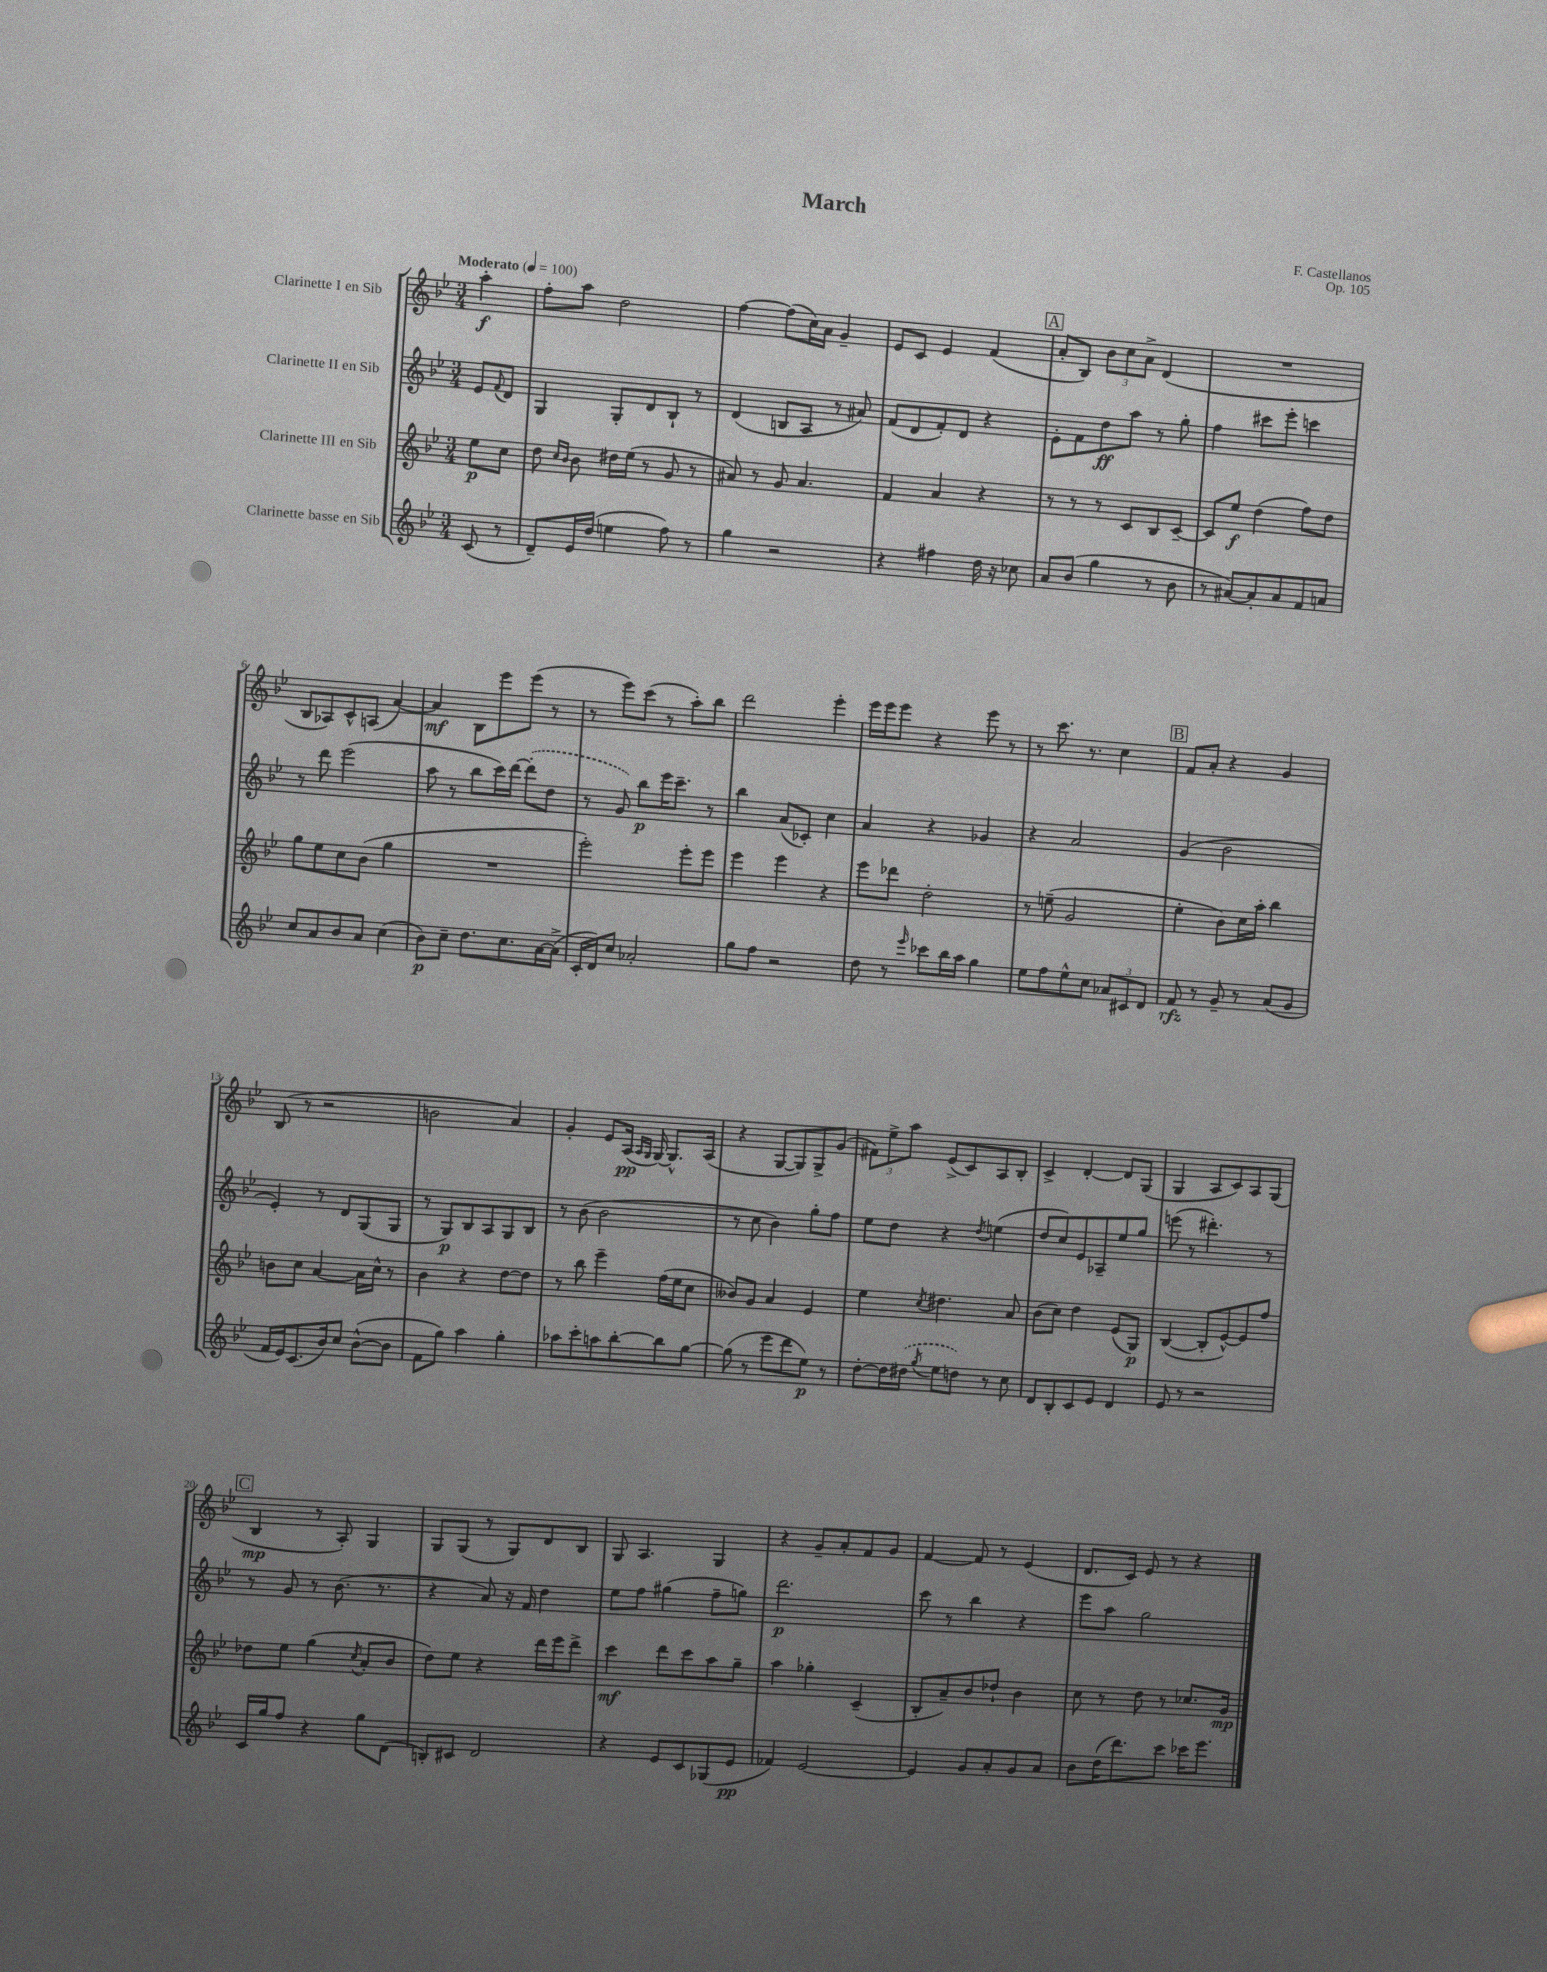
\header { title = "March" composer = "F. Castellanos" opus = "Op. 105" }
<<
\new StaffGroup <<
\new Staff = "s0" \with { instrumentName = "Clarinette I en Sib" } {
    \clef treble \key bes \major \numericTimeSignature \time 3/4 \partial 4 \tempo "Moderato" 4 = 100
    a''4-.\f |
    f''8-. a''8 d''2 |
    f''4~ f''8( c''16) a'16 g'4-- |
    ees'8 c'8 ees'4 f'4( |
    \mark \markup { \box "A" } a'8-. bes8) \tuplet 3/2 { bes'8 c''8 a'8-> } d'4( |
    R2. |
    bes8 aes8) c'8-^ a8( a'4~) |
    a'4\mf bes8 ees'''8 ees'''8( r8 |
    r8 ees'''8) c'''8( r8 a''8-.) bes''8 |
    d'''2 ees'''4-. |
    ees'''16 ees'''16 ees'''8 r4 ees'''8 r8 |
    r8 c'''8. r8. c''4 |
    \mark \markup { \box "B" } f'8 a'8-. r4 g'4 |
    bes8( r8 r2 |
    b'2 a'4) |
    g'4-. ees'8 a16\pp( \grace { a16 g16 } g16~) g8.-^ a16( |
    r4 g8~ g8) g8-> g'8( |
    \tuplet 3/2 { fis'8) ees''8-> a''8 } ees'8->( c'8) a8 bes8-. |
    c'4-> d'4~-. d'8 g8( |
    g4 a8 c'8) a8 g8( |
    \mark \markup { \box "C" } bes4\mp r8 a8-.) g4 |
    g8 g8( r8 g8) d'8 bes8 |
    g8 a4. g4 |
    r4 g'8-- a'8-. f'8 g'8 |
    f'4~ f'8 r8 ees'4( |
    d'8. c'16) ees'8 r8 r4 \bar "|." |
}
\new Staff = "s1" \with { instrumentName = "Clarinette II en Sib" } {
    \clef treble \key bes \major \numericTimeSignature \time 3/4 \partial 4
    ees'8 \appoggiatura { f'8 } d'8 |
    g4 g8-. d'8 bes8-! r8 |
    d'4( b8 a8 r8 ais'8) |
    f'8( d'8 f'8-.) d'8 r4 |
    \mark \markup { \box "A" } ees'8-. f'8 d''8\ff a''8 r8 g''8-. |
    f''4 cis'''8 ees'''8-. c'''4 |
    r8 d'''8 ees'''2( |
    a''8 r8 bes''8 c'''16) d'''16~ \once \slurDashed d'''8-.( d''8 |
    r8 g'8) bes''8\p ees'''16 c'''8.-- r8 |
    bes''4 a'8( ces'8-.) c''4 |
    a'4 r4 ges'4 |
    r4 a'2 |
    \mark \markup { \box "B" } g'4( bes'2 |
    ees'4-.) r8 d'8 g8( g8 |
    r8 g8\p) bes8 a8 g8 bes8 |
    r8 bes'8( bes'2 |
    r8 c''8 bes'4) g''8-. f''8 |
    ees''8 d''8 r4 \acciaccatura { d''8 } e''4( |
    d''8 c''8) ees'8 aes8-- ees''8 g''8 |
    e'''8( r8 dis'''4.-.) r8 |
    \mark \markup { \box "C" } r8 g'8 r8 bes'8.( r8. |
    r4 a'8) r16 f'16 d''4 |
    ees''8 f''8 gis''4( f''8-- g''8) |
    d'''2.\p |
    c'''8 r8 bes''4 r4 |
    ees'''8 a''8 g''2 \bar "|." |
}
\new Staff = "s2" \with { instrumentName = "Clarinette III en Sib" } {
    \clef treble \key bes \major \numericTimeSignature \time 3/4 \partial 4
    ees''8\p c''8 |
    d''8 \grace { c''16 bes'16 } bes'8 dis''16 ees''16( r8 g'8 r8 |
    ais'8) r8 g'8 ais'4. |
    f'4 a'4 r4 |
    \mark \markup { \box "A" } r8 r8 r8 c'8 bes8 c'8~-- |
    c'8 ees''8\f d''4( f''8) d''8 |
    g''8 ees''8 c''8 bes'8( g''4 |
    R2. |
    ees'''2-.) ees'''8-. ees'''8 |
    ees'''4 ees'''4 r4 |
    ees'''8 des'''8 d''2-. |
    r8 e''8--( g'2 |
    \mark \markup { \box "B" } ees''4-. bes'8) c''16 a''16-. bes''4 |
    b'8 c''8 a'4~ a'16 c''16-^ r8 |
    bes'4 r4 d''8~ d''8 |
    r8 bes''8 ees'''4-- f''16( ees''16 c''8 |
    beses'8) g'8 a'4 ees'4 |
    ees''4 \acciaccatura { c''8 } dis''4. a'8 |
    bes'8( c''8) d''4 ees'8( g8\p) |
    bes4~( bes8-. ees'8~-^) ees'8 f''8 |
    \mark \markup { \box "C" } des''8 ees''8 g''4( \acciaccatura { c''8 } a'8-. bes'8 |
    d''8) ees''8 r4 d'''16 ees'''16 d'''8-> |
    c'''4\mf d'''8 c'''8 a''8 g''8-- |
    a''4 ges''4-. c'4--( |
    bes8-. a'8--) bes'8 des''8-! bes'4 |
    c''8 r8 d''8 r8 ces''8. g'16\mp \bar "|." |
}
\new Staff = "s3" \with { instrumentName = "Clarinette basse en Sib" } {
    \clef treble \key bes \major \numericTimeSignature \time 3/4 \partial 4
    c'8( r8 |
    d'8--) ees'16 d''16( e''4 f''8) r8 |
    g''4 r2 |
    r4 fis''4 d''16 r16 ces''8 |
    \mark \markup { \box "A" } a'8 bes'8( g''4 r8 bes'8 |
    r8 ais'8~) ais'8-. ais'8 f'8 a'8 |
    c''8 a'8 bes'8 a'8 c''4( |
    bes'8\p) c''8-- d''8. c''8. a'16~ a'16->( |
    c'16-. d'16) c''8 aes'2-. |
    g''8 f''8 r2 |
    d''8 r8 \grace { ees'''16 } ces'''8 bes''16 a''16 g''4 |
    ees''8 f''8 ees''8-^ c''8 \tuplet 3/2 { aes'8 cis'8 d'8 } |
    \mark \markup { \box "B" } f'8\rfz r8 g'8-- r8 a'8( g'8 |
    f'16 ees'16) c'8.( bes'16) c''8 bes'8~-^( bes'8 |
    f'8 g''8) a''4 g''4-. |
    aes''8 c'''8-. a''8 bes''8~-. bes''8 g''8~ |
    g''8( r8 ees'''8 d'''8 ees''8\p) r8 |
    d''8~-. d''16 \once \slurDashed dis''16( \acciaccatura { g''8 } ees''8 d''8) r8 c''8 |
    d'8 bes8-. c'8 ees'8 d'4 |
    ees'8 r8 r2 |
    \mark \markup { \box "C" } c'16 g''16 f''8 r4 g''8 d'8( |
    b8-.) cis'8 d'2 |
    r4 ees'8 c'8 ges8( ees'8\pp |
    fes'4) ees'2~ |
    ees'4 g'8 a'8-. g'8 a'8 |
    bes'8 d''16( d'''8.) c'''8 ces'''16 ees'''8. \bar "|." |
}
>>
>>
